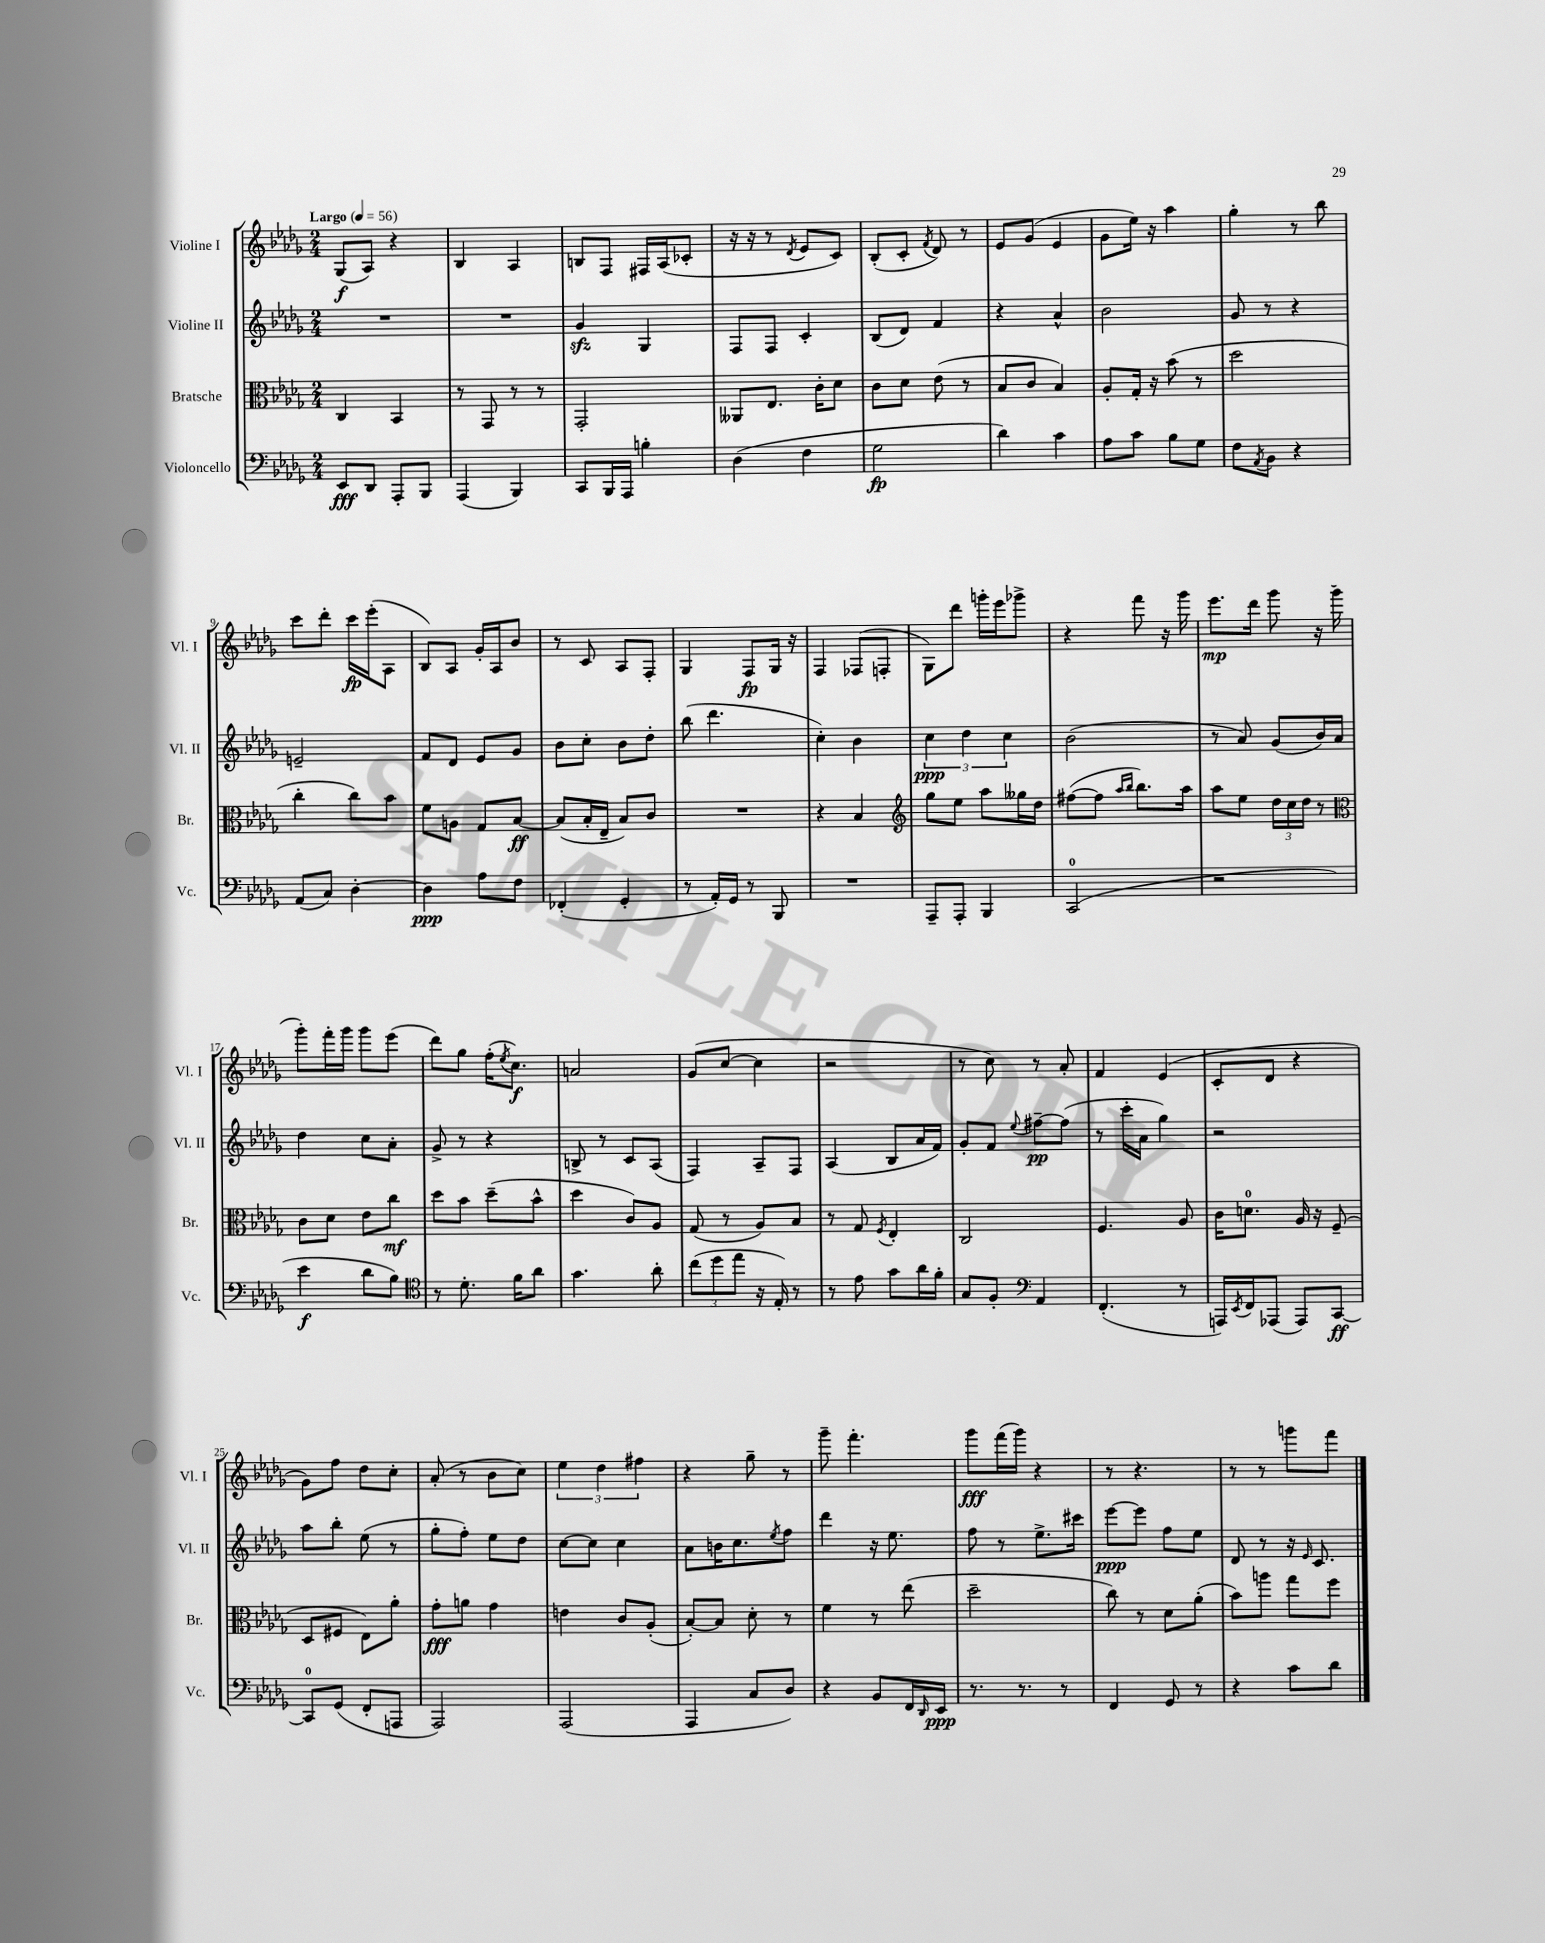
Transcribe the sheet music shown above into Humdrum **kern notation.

**kern	**kern	**kern	**kern
*staff4	*staff3	*staff2	*staff1
*clefF4	*clefC3	*clefG2	*clefG2
*k[b-e-a-d-g-]	*k[b-e-a-d-g-]	*k[b-e-a-d-g-]	*k[b-e-a-d-g-]
*M2/4	*M2/4	*M2/4	*M2/4
*MM56	*MM56	*MM56	*MM56
8EE-/L	4C/	2r	(8G-/L
8DD-/J	.	.	8A-/J)
8AAA-'/L	4BB-/	.	4r
8BBB-/J	.	.	.
=	=	=	=
(4AAA-/	8r	2r	4B-/
.	8GG-/	.	.
4BBB-/)	8r	.	4A-/
.	8r	.	.
=	=	=	=
8CC/L	2GG-'/	4g-/	8B/L
16BBB-/L	.	.	8F/J
16AAA-/JJ	.	.	.
4B'\	.	4G-/	16F#/LL
.	.	.	(16A-/J
.	.	.	8c-'/J
=	=	=	=
(4D-\	8AA--/L	8F/L	16r
.	.	.	16r
.	8.E-/J	8F/J	8r
.	.	.	8qd-/
4F\	.	4c'/	8e-/L
.	16c'\LK	.	.
.	8d-\J	.	8c/J)
=	=	=	=
2G-\	8c\L	(8B-/L	(8B-'/L
.	8d-\J	8d-/J)	8c'/J
.	.	.	8qf/
.	(8e-\	4f/	8d-/)
.	8r	.	8r
=	=	=	=
4d-\)	8B-/L	4r	8e-/L
.	8c/J	.	(8g-/J
4c\	4B-/)	4a-^^/	4e-/
=	=	=	=
8A-\L	8A-'/L	2b-\	8g-\L
8c\J	16G-'/Jk	.	16ee-\Jk)
.	16r	.	16r
8B-\L	(8b-\	.	4aa-\
8G-\J	8r	.	.
=	=	=	=
8F\L	2dd-\	8g-/	4gg-'\
8qAA-/	.	.	.
8BB-\J	.	8r	.
4r	.	4r	8r
.	.	.	8bb-\
=	=	=	=
(8AA-/L	4cc'\	2e~/	8ccc\L
8C/J)	.	.	8ddd-'\J
[4D-'\	8cc\L)	.	16ccc\LL
.	.	.	(16eee-'\J
.	8b-\J	.	8A-\J
=	=	=	=
4D-\]	8f\L	8f/L	8B-/L)
.	8A\J	8d-/J	8A-/J
8A-\L	8G-/L	8e-/L	16g-'/LL
.	.	.	16A-/J
8F\J	[8B-/J	8g-/J	8b-/J
=	=	=	=
(4FF-'/	(8B-/]L	8b-\L	8r
.	16B-'/L	8cc'\J	8c/
.	16E-~/JJ	.	.
4GG-'/	8B-/L)	8b-\L	8A-/L
.	8c/J	8dd-'\J	8F'/J
=	=	=	=
8r	2r	(8bb-\	4G-/
16AA-'/LL)	.	4.ddd-\	.
16GG-/JJ	.	.	.
8r	.	.	8F/L
8BBB-/	.	.	16G-/Jk
.	.	.	16r
=	=	=	=
2r	4r	4cc'\)	4F/
.	4B-/	4b-\	(8F-/L
.	.	.	8F'/J
=	=	=	=
*	*clefG2	*	*
8AAA-~/L	8gg-\L	6cc\	8G-\L)
8AAA-'/J	8ee-\J	.	8ddd-\J
.	.	6dd-\	.
4BBB-/	8aa-\L	.	16ggg'\LL
.	.	.	16eee-\J
.	.	6cc\	.
.	16gg--\L	.	8ggg-^\J
.	16dd-\JJ	.	.
=	=	=	=
(2CC/	([8ff#\L	(2b-\	4r
.	8ff#\]J	.	.
.	16qqaa-/LL	.	.
.	16qqbb-/JJ	.	.
.	8.bb-\L)	.	8fff\
.	.	.	16r
.	16aa-\Jk	.	16ggg-\
=	=	=	=
2r	8aa-\L	8r	8.eee-\L
.	8ee-\J	8a-/)	.
.	.	.	16ddd-\Jk
.	24dd-\LL	(8g-/L	8ggg-\
.	24cc\	.	.
.	24dd-\JJ	.	.
.	8r	16b-/L)	16r
.	.	16a-/JJ	(16ggg-\
=	=	=	=
*	*clefC3	*	*
4e-\	8c\L	4dd-\	8ggg-'\L)
.	8d-\J	.	16fff'\L
.	.	.	16ggg-\JJ
8d-\L	8e-\L	8cc\L	8ggg-\L
8B-\J)	8cc\J	8a-'\J	(8eee-\J
=	=	=	=
*clefC4	*	*	*
8r	8dd-\L	8g-^/	8ddd-\L)
8.d-'\	8b-\J	8r	8gg-\J
.	(8dd-~\L	4r	(16ff'\LK
.	.	.	8qee-/
16f\LK	.	.	8.cc\J)
8a-\J	8b-^^\J	.	.
=	=	=	=
4.g-\	4dd-\	8B^/	2a/
.	.	8r	.
.	8c/L)	8c/L	.
8a-'\	8A-/J	(8A-/J	.
=	=	=	=
(12cc\L	(8G-/	4F/)	(8g-/L
12dd-\	.	.	.
.	8r	.	[8cc/J
12ee-\J	.	.	.
16r	8A-/L)	8A-~/L	4cc\]
16E-'/)	.	.	.
8r	8B-/J	8F/J	.
=	=	=	=
8r	8r	(4A-/	2r
8e-\	8G-/	.	.
.	8qF/	.	.
8g-\L	4E-'/	8B-/L	.
16a-\L	.	16a-/L	.
16f'\JJ	.	16f/JJ)	.
=	=	=	=
8G-/L	2C/	8g-'/L	8r
8F'/J	.	8f/J	8cc\)
*clefF4	*	*	*
.	.	8qqee-/	.
4AA-/	.	[8ff#~\L	8r
.	.	(8ff#\]J	8a-'/
=	=	=	=
(4.FF'/	4.F/	8r	4f/
.	.	16ccc'\LL	.
.	.	16a-\JJ	.
.	.	4gg-\)	(4e-/
8r	8A-/	.	.
=	=	=	=
16AAA/LL)	16c\LK	2r	8c'/L
8qEE-/	.	.	.
16FF/J	8.d\J	.	.
(8AAA-/J	.	.	8d-/J
8AAA-/L)	16A-/	.	4r
.	16r	.	.
[8CC/J	(8F~/	.	.
=	=	=	=
8CC/]L	8D-/L	8aa-\L	8g-\L)
(8GG-/J	8F#/J	8bb-'\J	8ff\J
8FF'/L	8E-\L)	(8ee-\	8dd-\L
8AAA/J	8a-'\J	8r	8cc'\J
=	=	=	=
2AAA-/)	8g-'\L	8gg-'\L	(8a-'/
.	8a\J	8ff'\J)	8r
.	4g-\	8ee-\L	8b-\L
.	.	8dd-\J	8cc\J)
=	=	=	=
(2AAA-/	4e\	[8cc\L	6ee-\
.	.	8cc\]J	.
.	.	.	6dd-\
.	8c/L	4cc\	.
.	.	.	6ff#\
.	(8A-'/J	.	.
=	=	=	=
4AAA-/	[8B-'/L)	8a-\L	4r
.	8B-/]J	16b\K	.
.	.	8.cc\	.
8C/L	8d-'\	.	8gg-~\
.	.	8qee-/	.
8D-/J)	8r	8ff\J	8r
=	=	=	=
4r	4f\	4ddd-\	8ggg-~\
.	.	.	4.fff'\
8BB-/L	8r	16r	.
.	.	8.ee-\	.
16FF/L	(8ee-\	.	.
16qqDD-/	.	.	.
16EE-/JJ	.	.	.
=	=	=	=
8.r	2dd-~\	8ff\	8ggg-\L
.	.	8r	(16fff\L
8.r	.	.	16ggg-\JJ)
.	.	8.ee-^\L	4r
8r	.	.	.
.	.	16ccc#\Jk	.
=	=	=	=
4FF/	8cc\)	[8eee-\L	8r
.	8r	8eee-\]J	4.r
8GG-/	8d-\L	8ff\L	.
8r	(8a-'\J	8ee-\J	.
=	=	=	=
4r	8b-\L)	8d-/	8r
.	8aa\J	8r	8r
8c\L	8gg-\L	16r	8ggg\L
.	.	16qqe-/	.
.	.	8.c/	.
8d-\J	8ff\J	.	8fff\J
==	==	==	==
*-	*-	*-	*-
